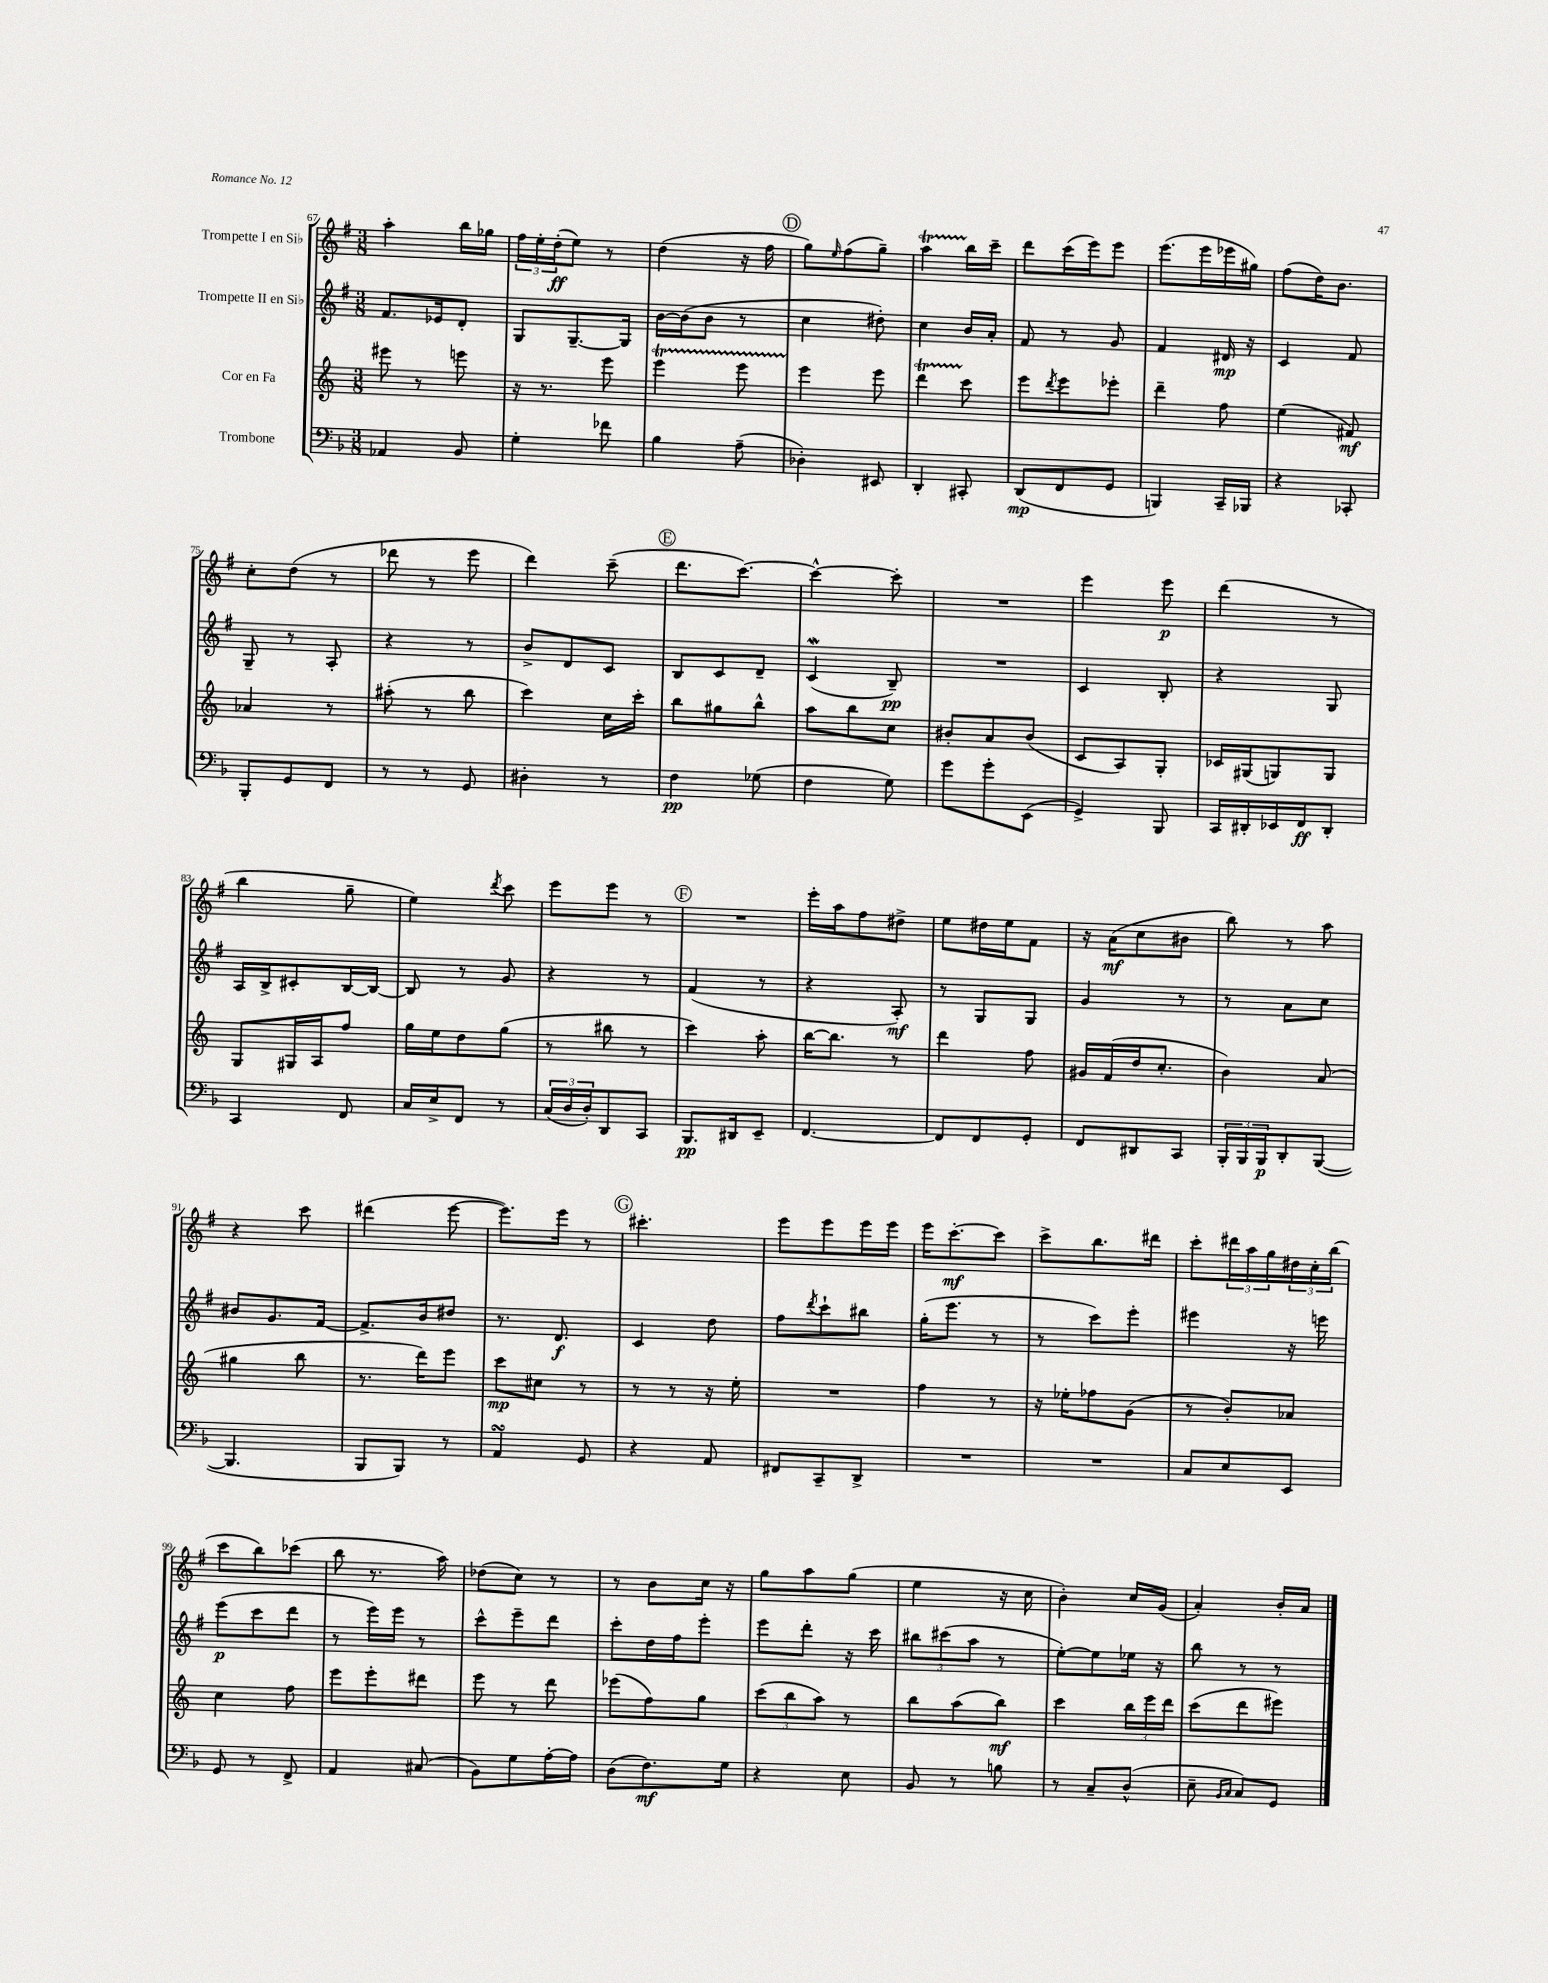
<<
\new StaffGroup <<
\new Staff = "s0" \with { instrumentName = "Trompette I en Sib" } {
    \clef treble \key g \major \numericTimeSignature \time 3/8
    a''4-. b''16 ges''16 |
    \tuplet 3/2 { fis''16 e''16-. d''16-.\ff( } e''8) r8 |
    d''4( r16 fis''16 |
    \mark \markup { \circle "D" } g''8) \grace { e''16 } fis''8( g''8--) |
    a''4\startTrillSpan b''16\stopTrillSpan c'''16-- |
    d'''8 c'''16( e'''16) e'''8 |
    e'''8.( e'''16 ees'''16 gis''16) |
    fis''8( d''16) b'8. |
    c''8-. d''8( r8 |
    des'''8 r8 e'''8 |
    d'''4) c'''8--( |
    \mark \markup { \circle "E" } d'''8. c'''8.~) |
    c'''4~-^ c'''8-. |
    R4. |
    e'''4 e'''8\p |
    d'''4( r8 |
    b''4 g''8-- |
    e''4) \acciaccatura { d'''8 } c'''8 |
    e'''8 e'''8 r8 |
    \mark \markup { \circle "F" } R4. |
    e'''16-. a''16 fis''8 dis''8-> |
    e''8 dis''16 e''16 fis'8 |
    r16 a'16\mf( c''8 bis'8 |
    b''8) r8 a''8 |
    r4 c'''8 |
    dis'''4( e'''8~ |
    e'''8.) e'''16 r8 |
    \mark \markup { \circle "G" } cis'''4.-. |
    e'''8 e'''8 e'''16 e'''16 |
    e'''16 c'''8.~-.\mf c'''8 |
    c'''8-> b''8. dis'''16 |
    c'''8-. \tuplet 3/2 { dis'''16 a''16 g''16 } \tuplet 3/2 { dis''16 c''16-. b''16( } |
    c'''8 b''8) ces'''8( |
    b''8 r8. a''16) |
    des''8( c''8) r8 |
    r8 b'8 c''16 r16 |
    g''8 a''8 g''8( |
    e''4 r16 c''16 |
    b'4-.) c''16 g'16( |
    a'4-.) b'16-. a'16 \bar "|." |
}
\new Staff = "s1" \with { instrumentName = "Trompette II en Sib" } {
    \clef treble \key g \major \numericTimeSignature \time 3/8
    fis'8. ees'16 d'8-. |
    g8 g8.~-- g16 |
    b'16~ b'16( b'8 r8 |
    \mark \markup { \circle "D" } c''4 dis''8-.) |
    c''4 b'16 a'16-. |
    fis'8 r8 g'8 |
    fis'4 dis'16\mp r16 |
    c'4 fis'8 |
    g8-- r8 a8-. |
    r4 r8 |
    b'8-> d'8 c'8 |
    \mark \markup { \circle "E" } b8 c'8 d'8-- |
    c'4\mordent( b8--\pp) |
    R4. |
    c'4 b8-. |
    r4 g8 |
    a16 b16-> cis'8-. b16~ b16~ |
    b8 r8 g'8 |
    r4 r8 |
    \mark \markup { \circle "F" } fis'4( r8 |
    r4 a8-.\mf) |
    r8 g8 g8 |
    g'4 r8 |
    r8 a'8 c''8 |
    bis'8 g'8. fis'16~ |
    fis'8.-> b'16 dis''8 |
    r8. d'8.\f |
    \mark \markup { \circle "G" } c'4 d''8 |
    fis''8 \acciaccatura { d'''8 } c'''8-! bis''8 |
    g''16-.( e'''8. r8 |
    r8 c'''8) e'''8-. |
    eis'''4 r16 e'''16 |
    e'''8\p( c'''8 d'''8 |
    r8 e'''16) e'''16 r8 |
    c'''8-^ e'''8-- d'''8 |
    c'''8-. d''16 fis''16 e'''8-. |
    e'''8 d'''8-. r16 c'''16 |
    \tuplet 3/2 { bis''8 cis'''8( a''8 } r8 |
    e''8~-.) e''8 ees''16 r16 |
    b''8 r8 r8 \bar "|." |
}
\new Staff = "s2" \with { instrumentName = "Cor en Fa" } {
    \clef treble \key c \major \numericTimeSignature \time 3/8
    eis'''8 r8 e'''8 |
    r16 r8. e'''8 |
    e'''4\startTrillSpan e'''8 |
    \mark \markup { \circle "D" } e'''4\stopTrillSpan e'''8 |
    d'''4\startTrillSpan c'''8\stopTrillSpan |
    e'''8 \acciaccatura { d'''8 } e'''8 ees'''8-. |
    d'''4-- f''8 |
    e''4( fis'8\mf) |
    aes'4 r8 |
    ais''8-.( r8 b''8 |
    c'''4) c''16 c'''16-. |
    \mark \markup { \circle "E" } b''8 gis''8 b''8-^ |
    a''8 b''8 c''8 |
    bis'8-. a'8 bis'8( |
    c'8 a8) g8-. |
    ces'16 gis16( g8) g8 |
    g8 gis16 a16 f''8 |
    g''16 e''16 d''8 g''8( |
    r8 bis''8 r8 |
    \mark \markup { \circle "F" } c'''4) a''8-. |
    b''16~ b''8. r8 |
    d'''4 f''8 |
    gis'16 f'16( d''16 c''8.-. |
    b'4) a'8( |
    gis''4 b''8 |
    r8. d'''16) e'''8 |
    c'''8\mp cis''8 r8 |
    \mark \markup { \circle "G" } r8 r8 r16 e''16-. |
    R4. |
    f''4 r8 |
    r16 ees''16-. fes''8 g'8( |
    r8 b'8-.) aes'8 |
    c''4 f''8 |
    e'''8 e'''8-. dis'''8 |
    e'''8 r8 d'''8 |
    ees'''8( f''8) g''8 |
    \tuplet 3/2 { c'''8( b''8 a''8) } r8 |
    b''8 a''8( b''8\mf) |
    c'''4 \tuplet 3/2 { b''16 e'''16 d'''16 } |
    c'''8( d'''8 eis'''8) \bar "|." |
}
\new Staff = "s3" \with { instrumentName = "Trombone" } {
    \clef bass \key f \major \numericTimeSignature \time 3/8
    aes,4 bes,8 |
    g4-. fes'8 |
    bes4 a8--( |
    \mark \markup { \circle "D" } des4-.) eis,8 |
    d,4-. cis,8-. |
    d,8\mp( f,8 g,8 |
    b,,4) c,16-- bes,,16 |
    r4 ces,8-. |
    bes,,8-. g,8 f,8 |
    r8 r8 g,8 |
    dis4-. r8 |
    \mark \markup { \circle "E" } f4\pp ges8( |
    f4 g8) |
    g'8 g'8-. e,8( |
    g,4->) bes,,8 |
    c,16 dis,16-. ees,16 f,16\ff dis,8-. |
    c,4 f,8 |
    c16 e16-> f,8 r8 |
    \tuplet 3/2 { c16( d16 d16-.) } d,8 c,8 |
    \mark \markup { \circle "F" } bes,,8.\pp dis,16 e,8-- |
    f,4.~ |
    f,8 f,8 g,8-. |
    f,8 dis,8 c,8 |
    \tuplet 3/2 { bes,,16-. bes,,16 bes,,16\p } d,8-. bes,,8~( |
    bes,,4. |
    bes,,8 bes,,8) r8 |
    a,4\turn g,8 |
    \mark \markup { \circle "G" } r4 a,8 |
    fis,8 c,8-- d,8-> |
    R4. |
    R4. |
    c8 e8 e,8 |
    g,8 r8 f,8-> |
    a,4 cis8( |
    bes,8) g8 a16~-. a16 |
    d8( f8.\mf) g16 |
    r4 e8 |
    bes,8 r8 b8 |
    r8 c8-- d8-^( |
    e8-- \grace { bes,16 c16 } c8) g,8 \bar "|." |
}
>>
>>
\layout { \context { \Score currentBarNumber = #67 } }
